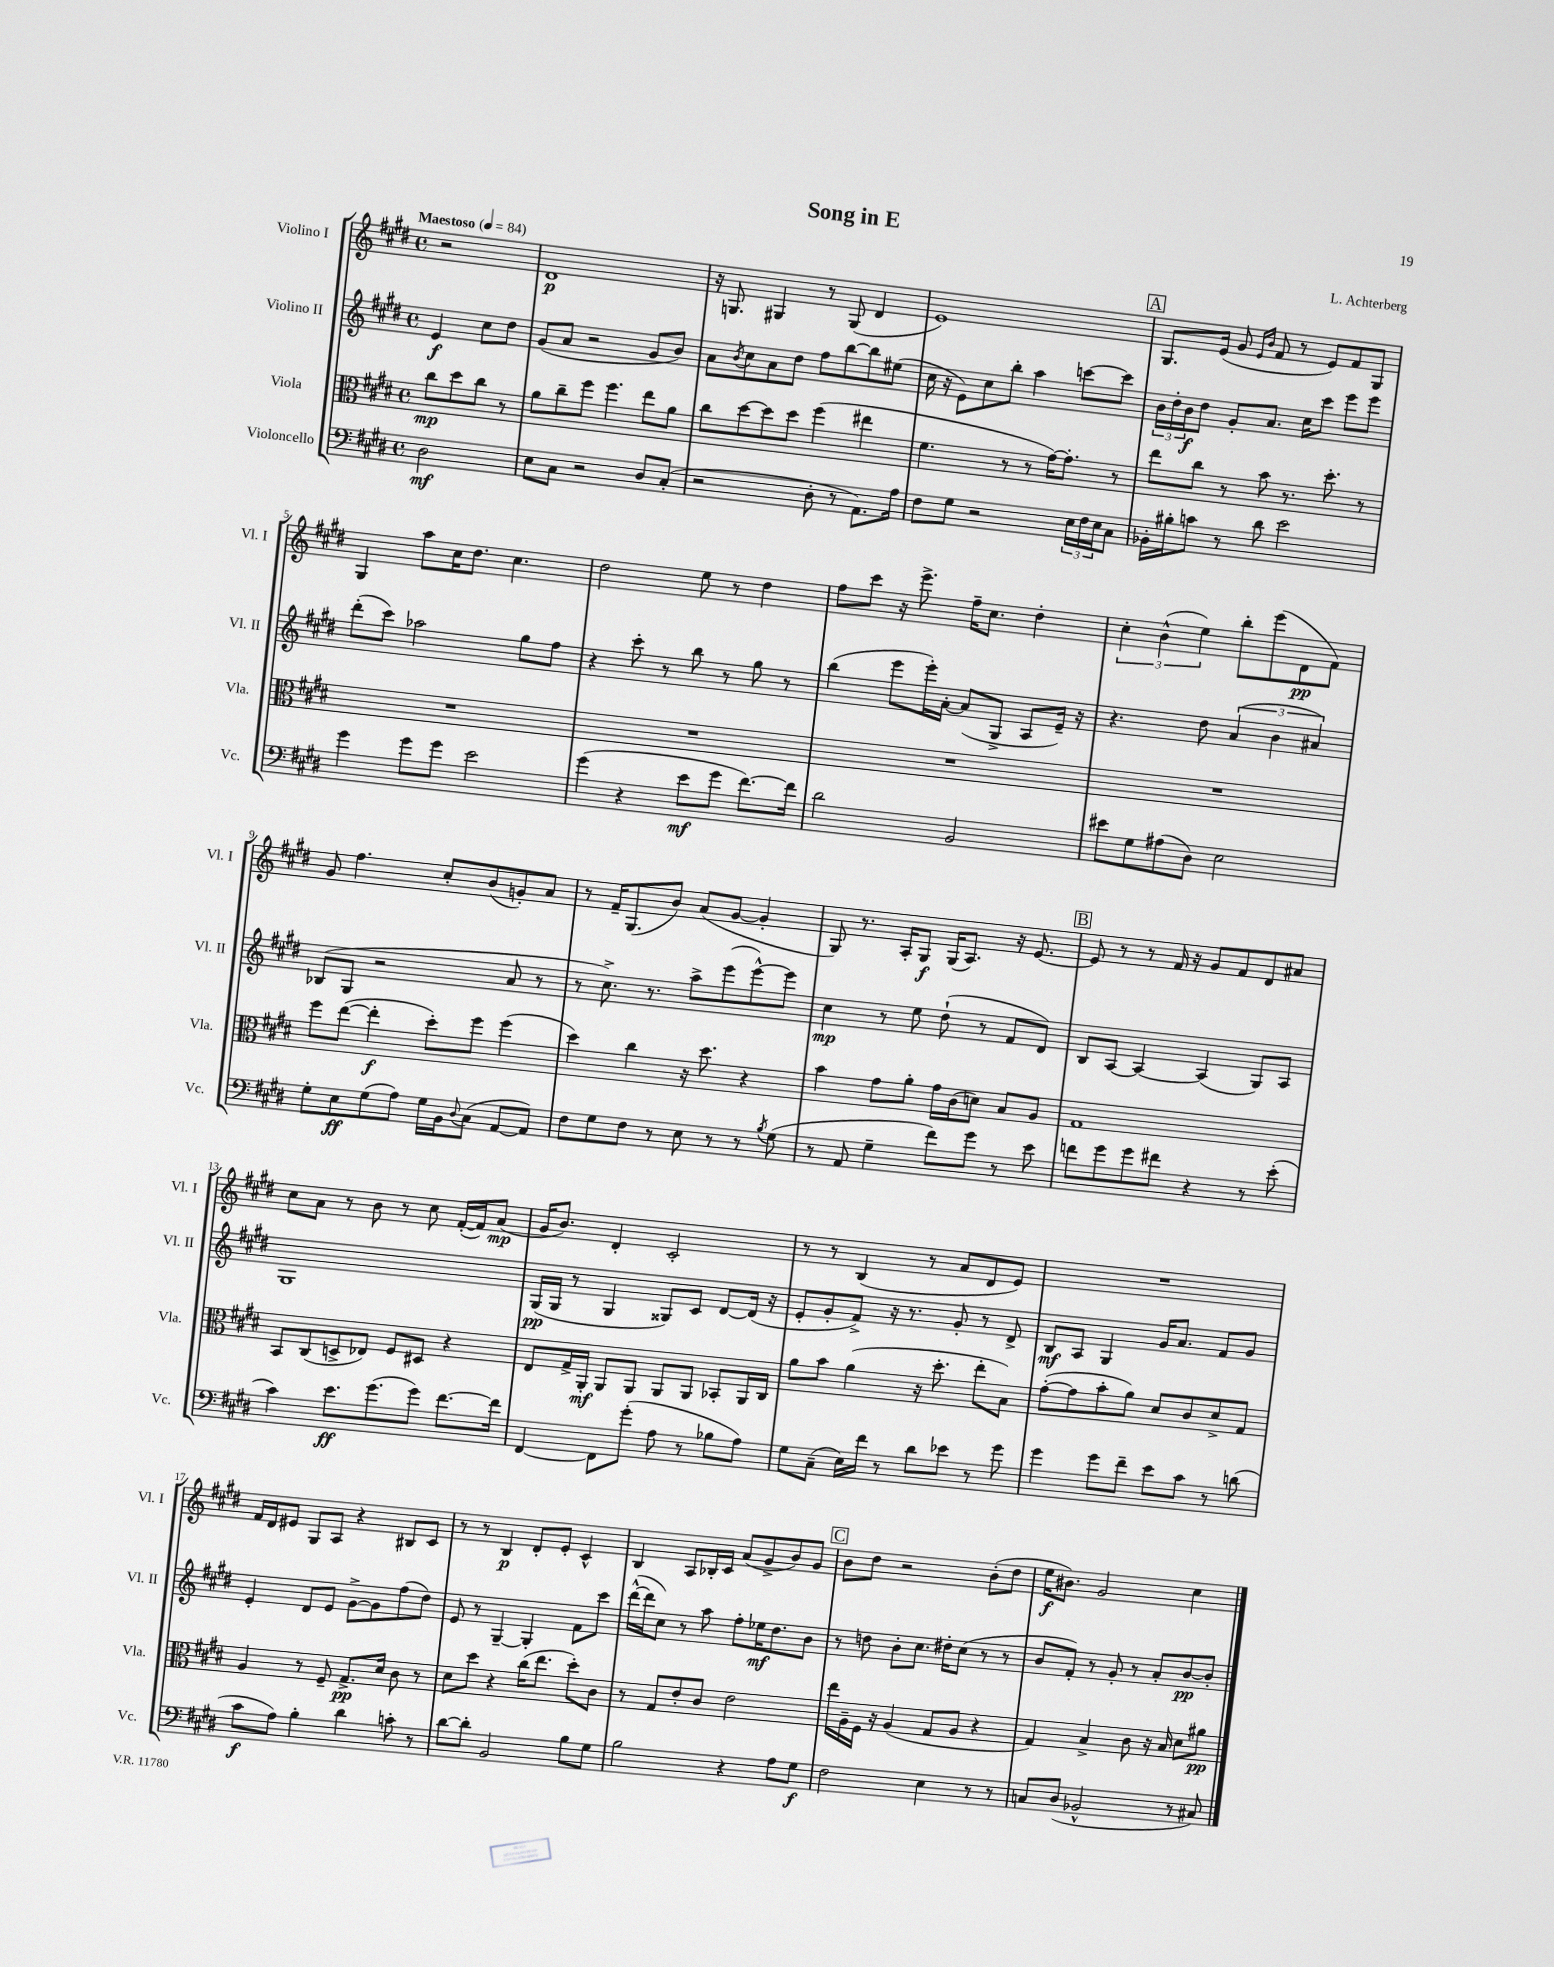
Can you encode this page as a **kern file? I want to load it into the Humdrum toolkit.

**kern	**kern	**kern	**kern
*staff4	*staff3	*staff2	*staff1
*clefF4	*clefC3	*clefG2	*clefG2
*k[f#c#g#d#]	*k[f#c#g#d#]	*k[f#c#g#d#]	*k[f#c#g#d#]
*M4/4	*M4/4	*M4/4	*M4/4
*met(c)	*met(c)	*met(c)	*met(c)
*MM84	*MM84	*MM84	*MM84
2D#\	8cc#\L	4e/	2r
.	8dd#\	.	.
.	8cc#\J	8cc#\L	.
.	8r	8dd#\J	.
=	=	=	=
8E\L	8a\L	(8g#/L	1d#
8C#\J	8cc#~\	8a/J	.
2r	8ff#\J	2r	.
.	4.ff#\	.	.
8D#/L	8ee\L	8g#/L	.
(8C#'/J	8a\J	8b/J)	.
=	=	=	=
2r	8cc#\L	8a\L	16r
.	.	.	8.G/
.	.	8qb/	.
.	[8dd#\	8cc#\	.
.	8dd#\]	8a\	4G#/
.	8dd#\J	8dd#\J	.
8D#'\	(4ff#\	8ff#\L	8r
8r	.	[8bb\	(8G#/
8.AA\L)	4ee#\	8bb\]	4d#/
.	.	(8ee#\J	.
16A\Jk	.	.	.
=	=	=	=
8F#\L	4.f#\	16cc#\	1e)
.	.	16r	.
8G#\J	.	8e\L)	.
2r	.	8cc#\	.
.	8r	8bb'\J	.
.	8r	4aa\	.
.	[16g#\LK)	.	.
.	8.g#'\]J	.	.
24E\LL	.	[8ccc\L	.
24F#\	.	.	.
24E\J	.	.	.
8C#\J	8r	8ccc\]J	.
=	=	=	=
16BB-'\LL	8ee\L	24b\LL	8.G#/L
.	.	24dd#'\	.
16B#'\J	.	.	.
.	.	24b\J	.
8c\J	8cc#\J	8dd#\J	.
.	.	.	(16e/Jk
8r	8r	8g#'/L	8g#/
.	.	.	16qqe/LL
.	.	.	16qqb/JJ
8d#\	8b\	8.a/J	8f#/
2e\	8.r	.	8r
.	.	16cc#\LK	.
.	.	8ccc#\J	8e/L)
.	8.dd#'\	.	.
.	.	8eee\L	8f#/
.	8r	8eee\J	8G#/J
=	=	=	=
4g#\	1r	(8ddd#'\L	4G#/
.	.	8ccc#\J)	.
8g#\L	.	2aa-\	8aa\L
8g#\J	.	.	16cc#\K
.	.	.	8.dd#\J
2e\	.	.	.
.	.	.	4.cc#\
.	.	8gg#\L	.
.	.	8ff#\J	.
=	=	=	=
(4g#\	1r	4r	2dd#\
4r	.	8ccc#'\	.
.	.	8r	.
8e\L	.	8bb\	8ee\
8g#\J	.	8r	8r
[8.f#\L)	.	8gg#\	4dd#\
.	.	8r	.
16f#\]Jk	.	.	.
=	=	=	=
2d#\	1r	(4bb\	8ff#\L
.	.	.	8ccc#\J
.	.	8eee\L	16r
.	.	.	8.eee^\
.	.	16eee'\L)	.
.	.	[16a'\JJ	.
2BB/	.	(8a/]L	16ff#~\LK
.	.	.	8.cc#\J
.	.	8G#^/J	.
.	.	8A/L	4dd#'\
.	.	16e~/Jk)	.
.	.	16r	.
=	=	=	=
8e#\L	1r	4.r	6cc#'\
8G#\	.	.	.
.	.	.	(6b^^\
(8A#\	.	.	.
.	.	.	6ee\)
8D#\J)	.	8dd#\	.
2E\	.	(6a/	8bb'\L
.	.	.	(8eee\
.	.	6b\	.
.	.	.	8d#\
.	.	6a#/)	.
.	.	.	8f#\J)
=	=	=	=
8G#'\L	8ff#\L	(8B-/L	8g#/
8E\	([8ee\J	8G#/J	4.ff#\
(8G#\	4ee'\]	2r	.
8A\J)	.	.	.
16G#\LL	8dd#'\L)	.	8cc#'/L
16BB\J	.	.	.
8qqD#/	.	.	.
(8C#\J	8ff#\J	.	(8b/
[8AA/L	(4ff#\	8a/	8g'/)
8AA/]J)	.	8r	8a/J
=	=	=	=
8F#\L	4dd#\)	8r	8r
8G#\	.	8.cc#^\)	16f#~/LK
.	.	.	(8.G#/
8F#\J	4cc#\	.	.
.	.	8.r	.
8r	.	.	8b/J)
8E\	16r	8aa^\L	(8a/L
.	8.dd#\	.	.
8r	.	(8eee\	[8g#/J
8r	4r	[8eee^^\)	4g#'/]
8qB/	.	.	.
(8G#\	.	8eee\]J	.
=	=	=	=
8r	4b\	4cc#\	8G#/)
8AA/	.	.	8.r
4G#~\	8g#\L	8r	.
.	.	.	16A'/LK
.	8a'\J	8ee\	8G#/J
8f#\L)	16g#\LL	(8dd#`\	(16G#/LK
.	(16c#\J	.	8.A/J)
8g#\J	8d\J)	8r	.
8r	8B/L	8f#/L	16r
.	.	.	[8.e/
8e\	8A/J	8d#/J)	.
=	=	=	=
8f\L	1G#	8B/L	8e/]
8g#\	.	[8A/J	8r
8g#\	.	4A/_	8r
8f#\J	.	.	16f#/
.	.	.	16r
4r	.	(4A/]	8g#/L
.	.	.	8f#/
8r	.	8G#/L)	8d#/
(8e'\	.	8A/J	8a#/J
=	=	=	=
4c#\)	8BB/L	1G#	8cc#\L
.	(8C#/	.	8a\J
8.e\L	8D^/	.	8r
.	8E-/J)	.	8b\
(8.g#\	.	.	.
.	8F#/L	.	8r
8g#\J)	8D#/J	.	8cc#\
[8.f#\L	4r	.	([16f#'/LL
.	.	.	16f#/]J)
.	.	.	(8a/J
16f#\]Jk	.	.	.
=	=	=	=
[4FF#/	8E/L	(16G#/LL	16g#/LK
.	.	16G#/JJ	8.b/J)
.	16G#^/L	8r	.
.	16AA'/JJ	.	.
8FF#\]L	8AA/L	4G#/	4d#'/
(8g#'\J	8AA/J	.	.
8A\	8AA/L	8G##/L)	2c#'/
8r	8AA/J	8c#/J	.
8B-\L	8BB-'/L	[8d#/L	.
8A\J)	16AA/L	(16d#/]Jk	.
.	16C#/JJ	16r	.
=	=	=	=
8G#\L	8a\L	8e'/L	8r
(8C#~\J	8b\J	8g#'/	8r
16E\LL)	(4a\	8f#^/J)	(4B/
16f#\JJ	.	.	.
8r	.	16r	.
.	.	8.r	.
8d#\L	16r	.	8r
.	8.dd#'\	.	.
8e-\J	.	8g#'/	8a/L
8r	8ee'\L	8r	8d#/
8g#\	8B\J)	8d#^/	8e/J)
=	=	=	=
4g#\	([8g#'\L	8B/L	1r
.	8g#\]	8A/J	.
8g#\L	8b'\	4G#/	.
8f#~\J	8a\J)	.	.
8e\L	8d#/L	16g#/LK	.
.	.	8.a/J	.
8c#\J	8c#/	.	.
8r	8d#^/	8f#/L	.
(8d\	8G#/J	8g#/J	.
=	=	=	=
8c#\L	4A/	4e'/	16f#/LL
.	.	.	16d#/J
8A\J)	.	.	8e#/J
4B'\	8r	8d#/L	8G#/L
.	8F#~/	8e/J	8A/J
4d#\	8.G#^/L	[8g#^\L	4r
.	.	8g#\]	.
.	16d#/Jk	.	.
8c'\	8c#\	(8ff#\	8B#/L
8r	8r	8dd#\J)	8c#/J
=	=	=	=
[8d#\L	8d#\L	8e/	8r
8d#'\]J	8dd#\J	8r	8r
2BB/	4r	[4G#~/	4B/
.	(16cc#\LK	4G#'/]	8d#'/L
.	8.ee\J	.	.
.	.	.	8e'/J
8B\L	8dd#'\L)	8f#\L	4c#^^/
8G#\J	8c#\J	8ccc#\J	.
=	=	=	=
2B\	8r	([16ddd#^^\LL	4B/
.	.	16ddd#\]J	.
.	8G#/L	8cc#\J)	.
.	8e'/	8r	8A/L
.	8c#/J	8aa\	16B-'/L
.	.	.	16c#/JJ
4r	2e\	8ff#'\L	(8a/L
.	.	16ee-\K	8g#^/
.	.	8.dd#\	.
8A\L	.	.	8b/)
8G#\J	.	8b\J	8g#/J
=	=	=	=
2F#\	16ee\LL	8r	8b\L
.	16A~\	.	.
.	16F#\JJ	8dd\	8dd#\J
.	16r	.	.
.	(4A/	8b'\L	2r
.	.	8.cc#\J	.
4E\	8G#/L	.	.
.	.	16dd#'\LK	.
.	8A/J	(8cc#\J	.
8r	4r	8r	(8b'\L
8r	.	8r	8dd#\J
=	=	=	=
8C/L	4G#/)	8b/L	16ee\LK
.	.	.	8.b#\J)
(8D#/J	.	8f#'/J)	.
2BB-^^/	4B^/	8r	2g#/
.	.	8g#'/	.
.	8c#\	8r	.
.	16r	8a'/L	.
.	16B/	.	.
8r	8d#\L	[8b/	4cc#\
8C#/)	8a#\J	8b'/]J	.
==	==	==	==
*-	*-	*-	*-
